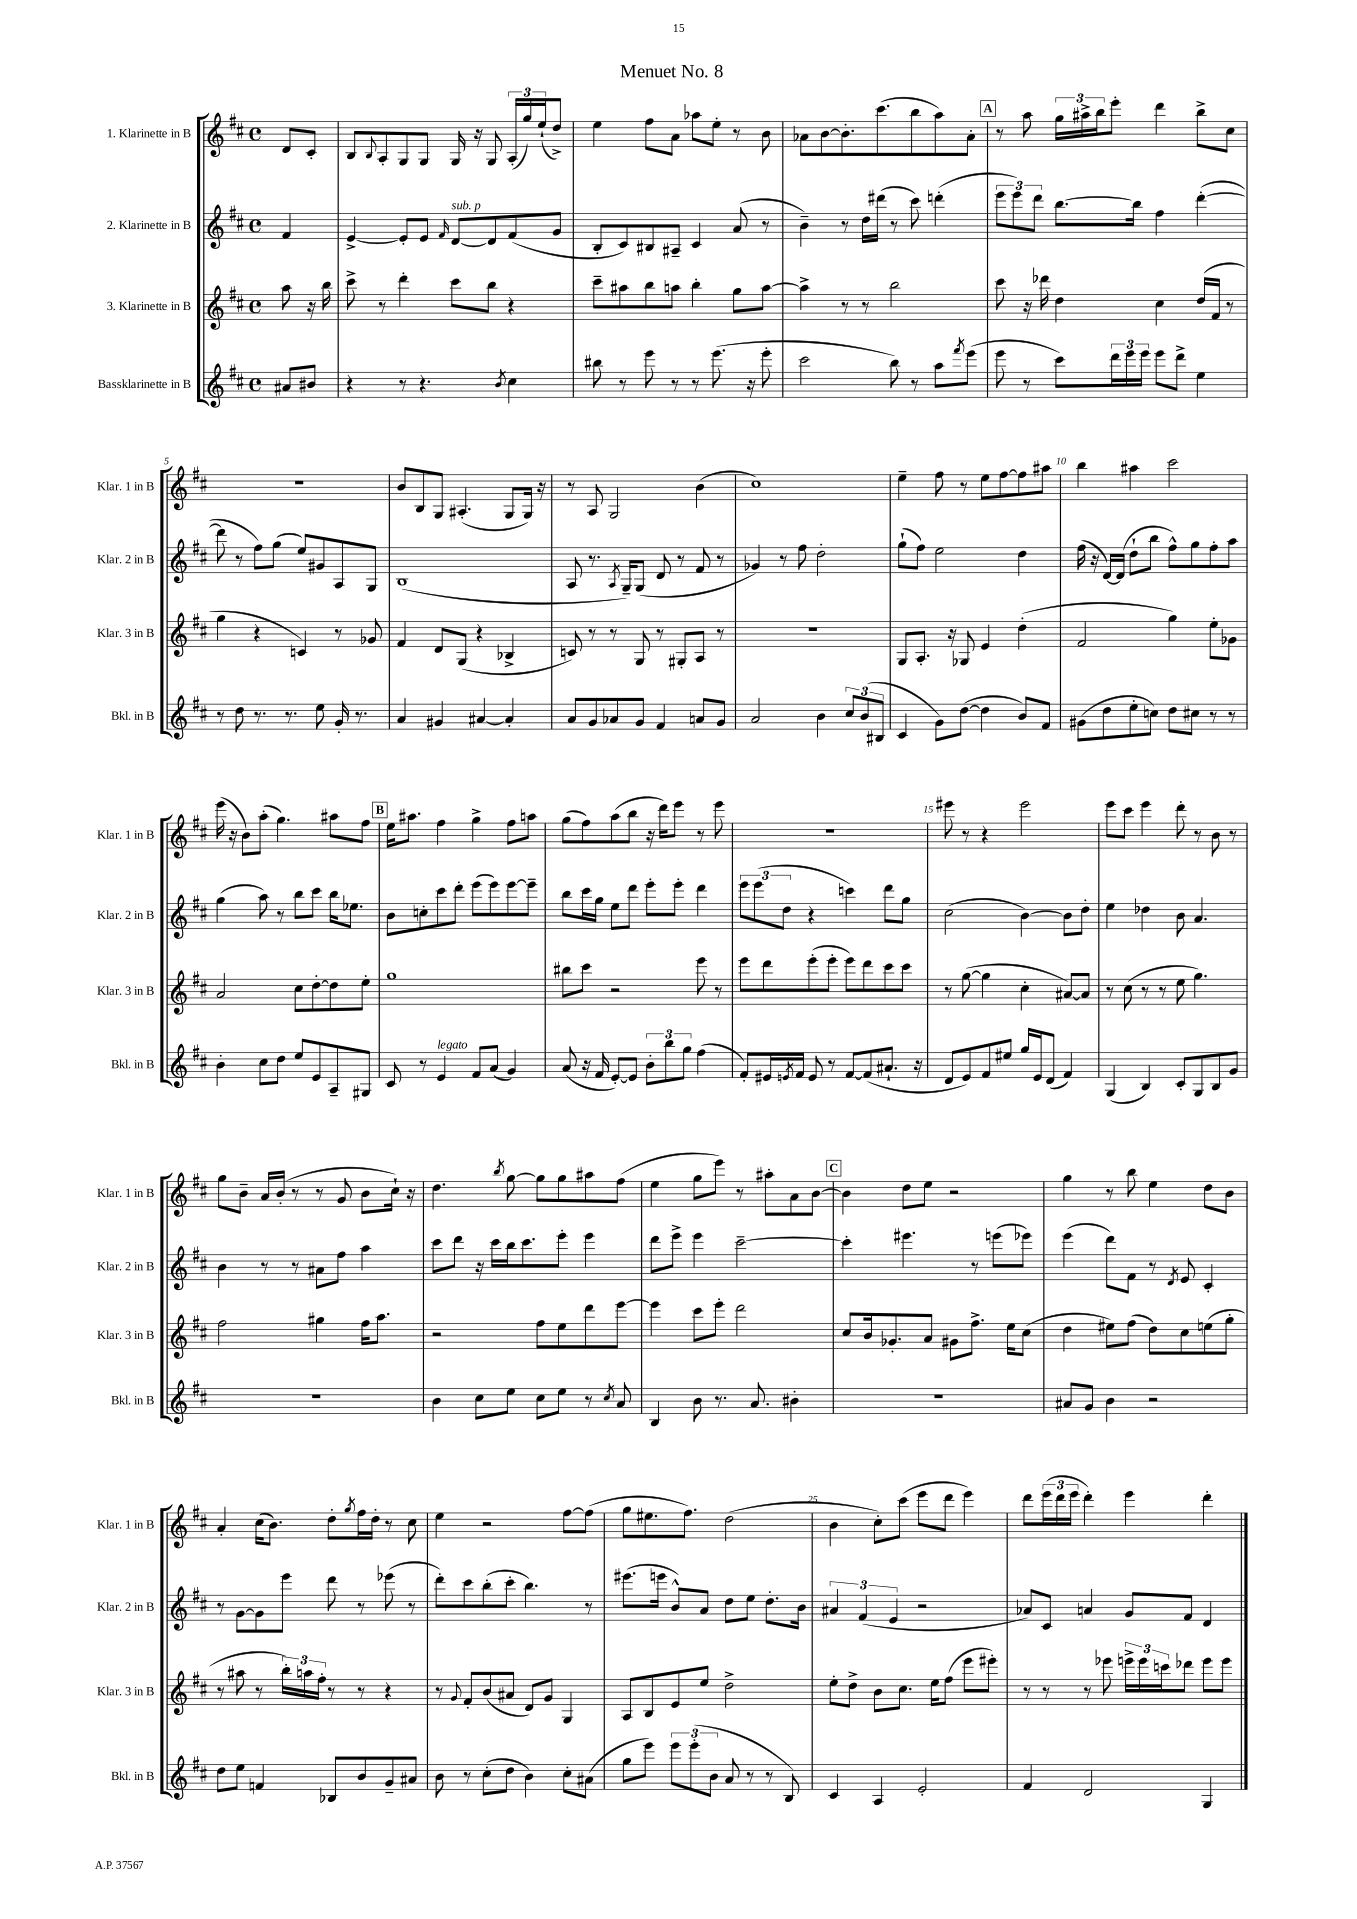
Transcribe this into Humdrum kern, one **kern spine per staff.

**kern	**kern	**kern	**kern
*staff4	*staff3	*staff2	*staff1
*clefG2	*clefG2	*clefG2	*clefG2
*k[f#c#]	*k[f#c#]	*k[f#c#]	*k[f#c#]
*M4/4	*M4/4	*M4/4	*M4/4
*met(c)	*met(c)	*met(c)	*met(c)
8a#	8aa	4f#	8d
8b#	16r	.	8c#'
.	16bb	.	.
=	=	=	=
4r	8ccc#^	[4e^	8B
.	.	.	8qqB
.	8r	.	8A'
8r	4ddd'	8e']	8G
4.r	.	8e	8G
.	.	16qqf#	.
.	8ccc#	[8d	16G
.	.	.	16r
.	8bb	8d]	8G
8qb	.	.	.
4cc#	4r	(8f#	(24A'
.	.	.	24gg)
.	.	.	(24ee`
.	.	8g	8dd^)
=	=	=	=
8bb#	8ccc#~	8B'	4ee
8r	8aa#	8c#)	.
8eee	8bb	8B#	8ff#
8r	8aa	8A#~	8a
8r	4bb'	4c#	8aa-
(8.eee	.	.	8ee'
.	8gg	(8a	8r
16r	.	.	.
8eee'	[8aa	8r	8b
=	=	=	=
2ccc#	4aa^]	4b~)	8a-
.	.	.	[8b
.	8r	8r	8.b']
.	8r	16dd	.
.	.	(16ddd#	(8.ccc#
8bb)	2bb	8r	.
8r	.	8ccc#)	8bb
8aa	.	(4ddd'	8aa)
8qfff#	.	.	.
(8eee	.	.	8a-'
=	=	=	=
8eee	8ccc#	12eee	8r
.	.	12eee)	.
8r	16r	.	8aa
.	.	12ddd	.
.	16ddd-	.	.
8ccc#)	4dd	[8.bb	24gg
.	.	.	24aa#^
.	.	.	24bb
24ddd	.	.	8eee'
24eee	.	.	.
.	.	16bb]	.
24eee	.	.	.
8eee	4cc#	4ff#	4ddd
8ddd^	.	.	.
4ee	(16dd	([4ddd'	8bb^
.	16f#	.	.
.	8r	.	8cc#
=	=	=	=
8r	4gg	8ddd]	1r
8dd	.	8r	.
8.r	4r	8ff#)	.
.	.	(8gg	.
8.r	.	.	.
.	4c)	8ee)	.
8ee	.	8g#	.
16g'	8r	8A	.
8.r	.	.	.
.	8g-	8G	.
=	=	=	=
4a	4f#	(1B	8b
.	.	.	8B
4g#	8d	.	8G
.	(8G	.	(4.A#'
[4a#	4r	.	.
4a#']	4B-^	.	8G
.	.	.	16G)
.	.	.	16r
=	=	=	=
8a	8c)	8A	8r
8g	8r	8.r	8A
8a-	8r	.	2G
.	.	8qA	.
.	.	16G~)	.
8g	8G	(8G	.
4f#	8r	8d	.
.	8G#'	8r	.
8a	8A	8f#	(4b
8g	8r	8r	.
=	=	=	=
2a	1r	4g-)	1cc#)
.	.	8r	.
.	.	8ff#	.
4b	.	2dd'	.
12cc#	.	.	.
(12b	.	.	.
12B#	.	.	.
=	=	=	=
4c#	8G	(8gg`	4ee~
.	8.A'	8ff#)	.
8g)	.	2ee	8ff#
.	16r	.	.
([8dd	8G-	.	8r
4dd]	4e	.	8ee
.	.	.	[8ff#
8b)	(4dd'	4dd	8ff#]
8f#	.	.	8aa#
=	=	=	=
(8g#	2f#	(16ff#	4bb
.	.	16r	.
8dd	.	[16d)	.
.	.	(16d]	.
8ee'	.	8dd`	4aa#
8cc)	.	8bb	.
8dd	4gg)	8ff#^^)	2ccc#
8cc#	.	8gg	.
8r	8ee'	8ff#'	.
8r	8g-	8aa	.
=	=	=	=
4b'	2a	(4gg	(16eee
.	.	.	16r
.	.	.	8b)
8cc#	.	8aa)	(8aa'
8dd	.	8r	4.gg)
8ee	8cc#	8bb	.
8e	[8dd'	8ccc#	.
8A~	8dd]	16bb	8aa#
.	.	8.ee-	.
8G#	8ee'	.	8ff#
=	=	=	=
8c#	1gg	8b	16ee
.	.	.	8.aa#
8r	.	8cc'	.
4e	.	8ccc#	4ff#
.	.	8ddd'	.
8f#	.	(8eee	4gg^
(8a	.	8eee)	.
4g)	.	[8eee	8ff#
.	.	8eee~]	8aa
=	=	=	=
(8a	8bb#	8bb	(8gg
16r	8ccc#	16ccc#	8ff#)
16f#	.	16gg	.
[8e')	2r	8ee	(8aa
8e]	.	8ddd	8bb
12b'	.	8eee'	16r
.	.	.	16ddd)
12bb	.	.	.
.	.	8eee'	8eee
12gg	.	.	.
(4ff#	8eee	4ddd	8r
.	8r	.	8eee
=	=	=	=
8f#')	8eee	12eee	1r
.	.	(12eee	.
16e#	8ddd	.	.
.	.	12dd	.
8qe	.	.	.
16f#	.	.	.
8e	(8eee'	4r	.
8r	8eee'	.	.
[8f#	8eee)	4ccc)	.
(8f#]	8ddd	.	.
8.a#`	8ccc#	8ddd	.
.	8ccc#	8gg	.
16r	.	.	.
=	=	=	=
8d	8r	(2cc#	8eee#
8e)	([8gg	.	8r
8f#	4gg]	.	4r
8ee#	.	.	.
16gg	4cc#'	[4b)	2eee#
16e	.	.	.
(8d	.	.	.
4f#)	[8a#)	8b]	.
.	8a#]	8dd'	.
=	=	=	=
(4G	8r	4ee	8eee
.	(8cc#	.	8ccc#
4B)	8r	4dd-	4eee
.	8r	.	.
8c#'	8ee	8b	8ddd'
8G	4.gg)	4.a	8r
8B	.	.	8b
8g	.	.	8r
=	=	=	=
1r	2ff#	4b	8gg
.	.	.	8b~
.	.	8r	16a
.	.	.	(16b'
.	.	8r	8r
.	4gg#	8a#	8r
.	.	8ff#	8g
.	16ff#	4aa	8b
.	8.aa	.	.
.	.	.	16cc#`)
.	.	.	16r
=	=	=	=
4b	2r	8ccc#	4.dd
.	.	8ddd	.
8cc#	.	16r	.
.	.	16ccc#	.
.	.	.	8qbb
8ee	.	16bb	[8gg
.	.	8.ccc#	.
8cc#	8ff#	.	8gg]
8ee	8ee	8eee'	8gg
8r	8ddd	4eee	8aa#
8qcc#	.	.	.
8a	[8eee	.	(8ff#
=	=	=	=
4B	4eee]	8ddd	4ee
.	.	8eee^	.
8b	8ccc#	4eee	8gg
8.r	8eee'	.	8eee)
.	2ddd	[2ccc#~	8r
8.a	.	.	.
.	.	.	8aa#'
4b#'	.	.	8a
.	.	.	[8b
=	=	=	=
1r	8cc#	4ccc#']	4b]
.	16b	.	.
.	8.g-'	.	.
.	.	4.eee#	8dd
.	8a	.	8ee
.	8g#	.	2r
.	8.ff#^	8r	.
.	.	(8eee	.
.	16ee	.	.
.	(8cc#	8eee-)	.
=	=	=	=
8a#	4dd	(4eee	4gg
8g	.	.	.
4b	8ee#)	8ddd)	8r
.	(8ff#	8f#	8bb
2r	8dd)	8r	4ee
.	.	8qd	.
.	8cc#	8e	.
.	(8ee	4c#'	8dd
.	8gg'	.	8b
=	=	=	=
8dd	8r	8r	4a'
8ee	8aa#	[8g	.
4f	8r	8g]	(16cc#
.	.	.	8.b)
.	24bb')	8eee	.
.	24aa	.	.
.	24ff#'	.	.
8B-	8r	8ddd	8dd'
.	.	.	8qgg
8b	8r	8r	16ff#
.	.	.	16dd'
8g~	4r	(8eee-	8r
8a#	.	8r	8cc#
=	=	=	=
8b	8r	8ddd')	4ee
.	8qqg	.	.
8r	8f#'	8ccc#	.
(8cc#'	(8b	(8bb'	2r
8dd	8a#	8ccc#'	.
4b)	8d)	4.bb)	.
.	8g	.	.
8cc#'	4G	.	[8ff#
(8a#	.	8r	(8ff#]
=	=	=	=
8gg	8A	(8.eee#	8gg
8eee)	8B	.	8.ee#
.	.	16eee	.
12eee	8e	8b^^)	.
.	.	.	8.ff#)
(12eee'	.	.	.
.	8ee	8a	.
12b	.	.	.
8a	2dd^	8dd	(2dd
8r	.	8ee	.
8r	.	8.dd'	.
8B)	.	.	.
.	.	16b	.
=	=	=	=
4c#	8ee'	6a#	4b
.	8dd^	.	.
.	.	(6f#	.
4A	8b	.	8cc#')
.	.	6e	.
.	8.cc#	.	(8ccc#
2e'	.	2r	8eee
.	16ee	.	.
.	(8ff#	.	8ddd
.	8eee	.	4eee)
.	8eee#')	.	.
=	=	=	=
4f#	8r	8a-)	8ddd
.	8r	8c#	(24eee
.	.	.	24ddd
.	.	.	24eee
2d	8r	4a	4ddd')
.	8eee-	.	.
.	24eee^	8g	4eee
.	24eee	.	.
.	24ccc	.	.
.	8ddd-	8f#	.
4G	8eee	4d	4ddd'
.	8eee	.	.
==	==	==	==
*-	*-	*-	*-
